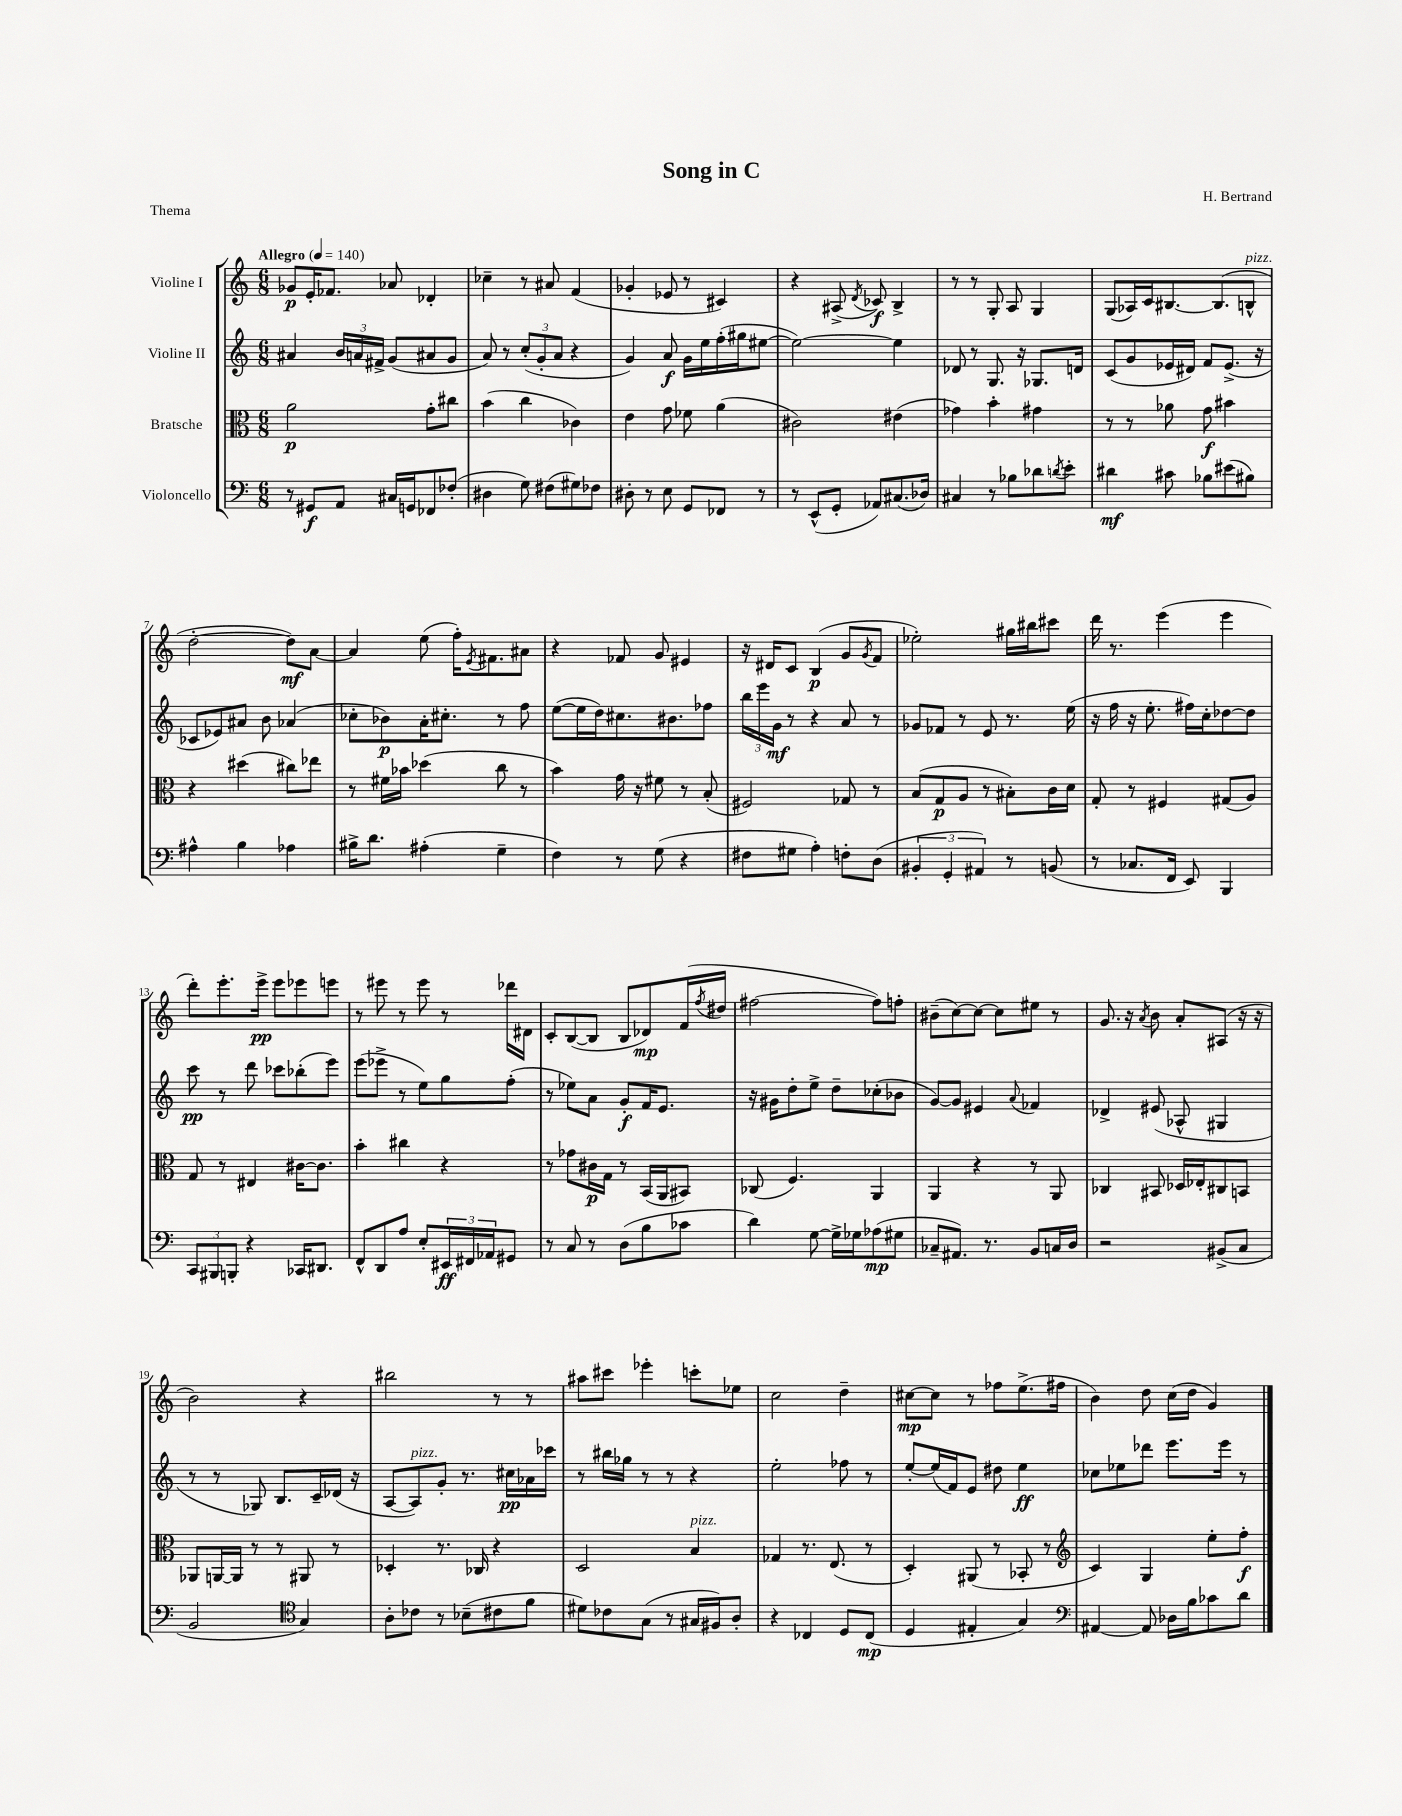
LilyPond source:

\header { title = "Song in C" composer = "H. Bertrand" piece = "Thema" }
<<
\new StaffGroup <<
\new Staff = "s0" \with { instrumentName = "Violine I" } {
    \clef treble \key c \major \numericTimeSignature \time 6/8 \tempo "Allegro" 4 = 140
    ges'8\p e'16-. fes'8. aes'8 des'4-. |
    ces''4-- r8 ais'8 f'4( |
    ges'4-. ees'8 r8 cis'4) |
    r4 ais8->( \acciaccatura { d'8 } ces'8\f) b4-> |
    r8 r8 g8-. a8 g4 |
    g8( aes16) c'16 bis8.~ bis8.( b8-^^\markup { \italic "pizz." } |
    d''2~-. d''8\mf) a'8~ |
    a'4 e''8( f''16-.) \acciaccatura { e'8 } fis'8. ais'8 |
    r4 fes'8 g'8 eis'4 |
    r16 dis'16 c'8 b4\p( g'8 \acciaccatura { g'8 } f'8 |
    ees''2-.) gis''16 bis''16 cis'''8 |
    d'''16 r8. e'''4( e'''4 |
    d'''8-.) e'''8.-. e'''16->\pp e'''8 ees'''8 e'''8 |
    r8 eis'''8 r8 eis'''8 r8 des'''16 dis'16 |
    c'8-. b8~( b8 b8 des'8\mp) f'16( \acciaccatura { f''8 } dis''16 |
    fis''2~ fis''8) f''8-. |
    bis'8--( c''8~) c''8~ c''8 eis''8 r8 |
    g'8. r16 \acciaccatura { a'8 } b'8 a'8-. ais8( r16 r16 |
    b'2) r4 |
    bis''2 r8 r8 |
    ais''8 cis'''8 ees'''4-. c'''8-. ees''8 |
    c''2 d''4-- |
    cis''8~\mp cis''8 r8 fes''8 e''8.->( fis''16 |
    b'4) d''8 c''16( d''16 g'4) \bar "|." |
}
\new Staff = "s1" \with { instrumentName = "Violine II" } {
    \clef treble \key c \major \numericTimeSignature \time 6/8
    ais'4 \tuplet 3/2 { b'16 a'16 fis'16-> } g'8( ais'8 g'8 |
    a'8) r8 \tuplet 3/2 { c''8-.( g'8-. a'8 } r4 |
    g'4) a'8\f g'16 e''16 f''16-.( gis''16 eis''8~ |
    eis''2~) eis''4 |
    des'8 r8 g8. r16 ges8. d'16 |
    c'8( g'8 ees'16 dis'16) f'8 ees'8.->( r16 |
    ces'8 ees'8) ais'8 b'8 aes'4( |
    ces''8-. bes'8\p) a'16-. cis''8.-. r8 f''8 |
    e''8~( e''16 d''16) cis''8. bis'8. fes''8 |
    \tuplet 3/2 { b''16 e'''16 g'16\mf } r8 r4 a'8 r8 |
    ges'8 fes'8 r8 e'8 r8. e''16( |
    r16 f''16 r16 e''8.-. fis''16) c''16-. des''8~ des''8 |
    c'''8\pp r8 d'''8 ces'''8 bes''8-.( e'''8) |
    e'''8( ees'''8-> r8 e''8) g''8 f''8-.( |
    r8 ees''8) a'8 g'8-.\f f'16 e'8. |
    r16 gis'16 d''8-. e''8-> d''8-- ces''8-.( bes'8 |
    g'8~) g'8 eis'4 \appoggiatura { a'8 } fes'4 |
    des'4-> eis'8( aes8-^ gis4 |
    r8 r8 ges8) b8. c'16-- des'16( r16 |
    a8~ a8^\markup { \italic "pizz." }) g'8-. r8. cis''16\pp aes'16 ces'''16 |
    r8 bis''16 ges''16 r8 r8 r4 |
    e''2-. fes''8 r8 |
    e''8~-. e''16( f'16) e'8 dis''8 e''4\ff |
    ces''8 ees''8 des'''8 e'''8. e'''16 r8 \bar "|." |
}
\new Staff = "s2" \with { instrumentName = "Bratsche" } {
    \clef alto \key c \major \numericTimeSignature \time 6/8
    a'2\p g'8-. cis''8 |
    b'4( c''4 ces'4) |
    e'4 g'8 fes'8 a'4( |
    cis'2) eis'4( |
    ges'4) b'4-. gis'4 |
    r8 r8 aes'8 g'8\f bis'4 |
    r4 dis''4( cis''8) ees''8 |
    r8 fis'16 bes'16 des''4( c''8 r8 |
    b'4) g'16 r16 fis'8 r8 b8-.( |
    fis2) ges8 r8 |
    b8( g8\p a8 r8 bis8-.) c'16 d'16 |
    g8-. r8 fis4 gis8( a8) |
    g8 r8 eis4 cis'16~ cis'8. |
    b'4-. cis''4 r4 |
    r8 ges'8 cis'16\p g16 r8 b,16( a,16 bis,8) |
    ces8( f4.) a,4 |
    a,4 r4 r8 a,8 |
    ces4 bis,8 des16 ees16-. cis8 b,8 |
    aes,8 a,16~ a,16 r8 r8 ais,8 r8 |
    des4-. r8. ces16 r4 |
    d2 b4^\markup { \italic "pizz." } |
    ges4 r8. e8.( r8 |
    d4-.) ais,8( r8 bes,8-. r8 |
    \clef treble c'4) g4 e''8-. f''8-.\f \bar "|." |
}
\new Staff = "s3" \with { instrumentName = "Violoncello" } {
    \clef bass \key c \major \numericTimeSignature \time 6/8
    r8 gis,8\f a,8 cis16 g,16 fes,8 fes8-.( |
    dis4 g8) fis8( gis8) fes8 |
    dis8-. r8 e8 g,8 fes,8 r8 |
    r8 e,8-^( g,8-. aes,8) cis8.( des16) |
    cis4 r8 bes8 des'8 \acciaccatura { d'8 } e'8-. |
    dis'4\mf cis'8 bes8 eis'8( bis8) |
    ais4-^ b4 aes4 |
    bis16-> d'8. ais4-.( g4-- |
    f4) r8 g8( r4 |
    fis8 gis8 a4-.) f8-. d8( |
    \tuplet 3/2 { bis,4-. g,4-. ais,4) } r8 b,8( |
    r8 ces8. f,16 e,8) b,,4 |
    \tuplet 3/2 { c,8 bis,,8 b,,8-. } r4 ces,16 dis,8. |
    f,8-^ d,8 a8 e8-. \tuplet 3/2 { eis,16\ff fis,16 aes,16 } gis,8 |
    r8 c8 r8 d8( b8 ces'8 |
    d'4) g8~ g16-> ges16 aes8\mp( gis8 |
    ces8-- ais,8.) r8. b,8 c16 d16 |
    r2 bis,8->( c8 |
    b,2 \clef tenor g4) |
    a8-. ces'8 r8 bes8--( cis'8 f'8 |
    dis'8) ces'8 g8( r8 gis16 fis16) a8-. |
    r4 ces4 d8 ces8\mp( |
    d4 eis4-. g4) |
    \clef bass ais,4~ ais,8 des16 b16 ces'8 d'8 \bar "|." |
}
>>
>>
